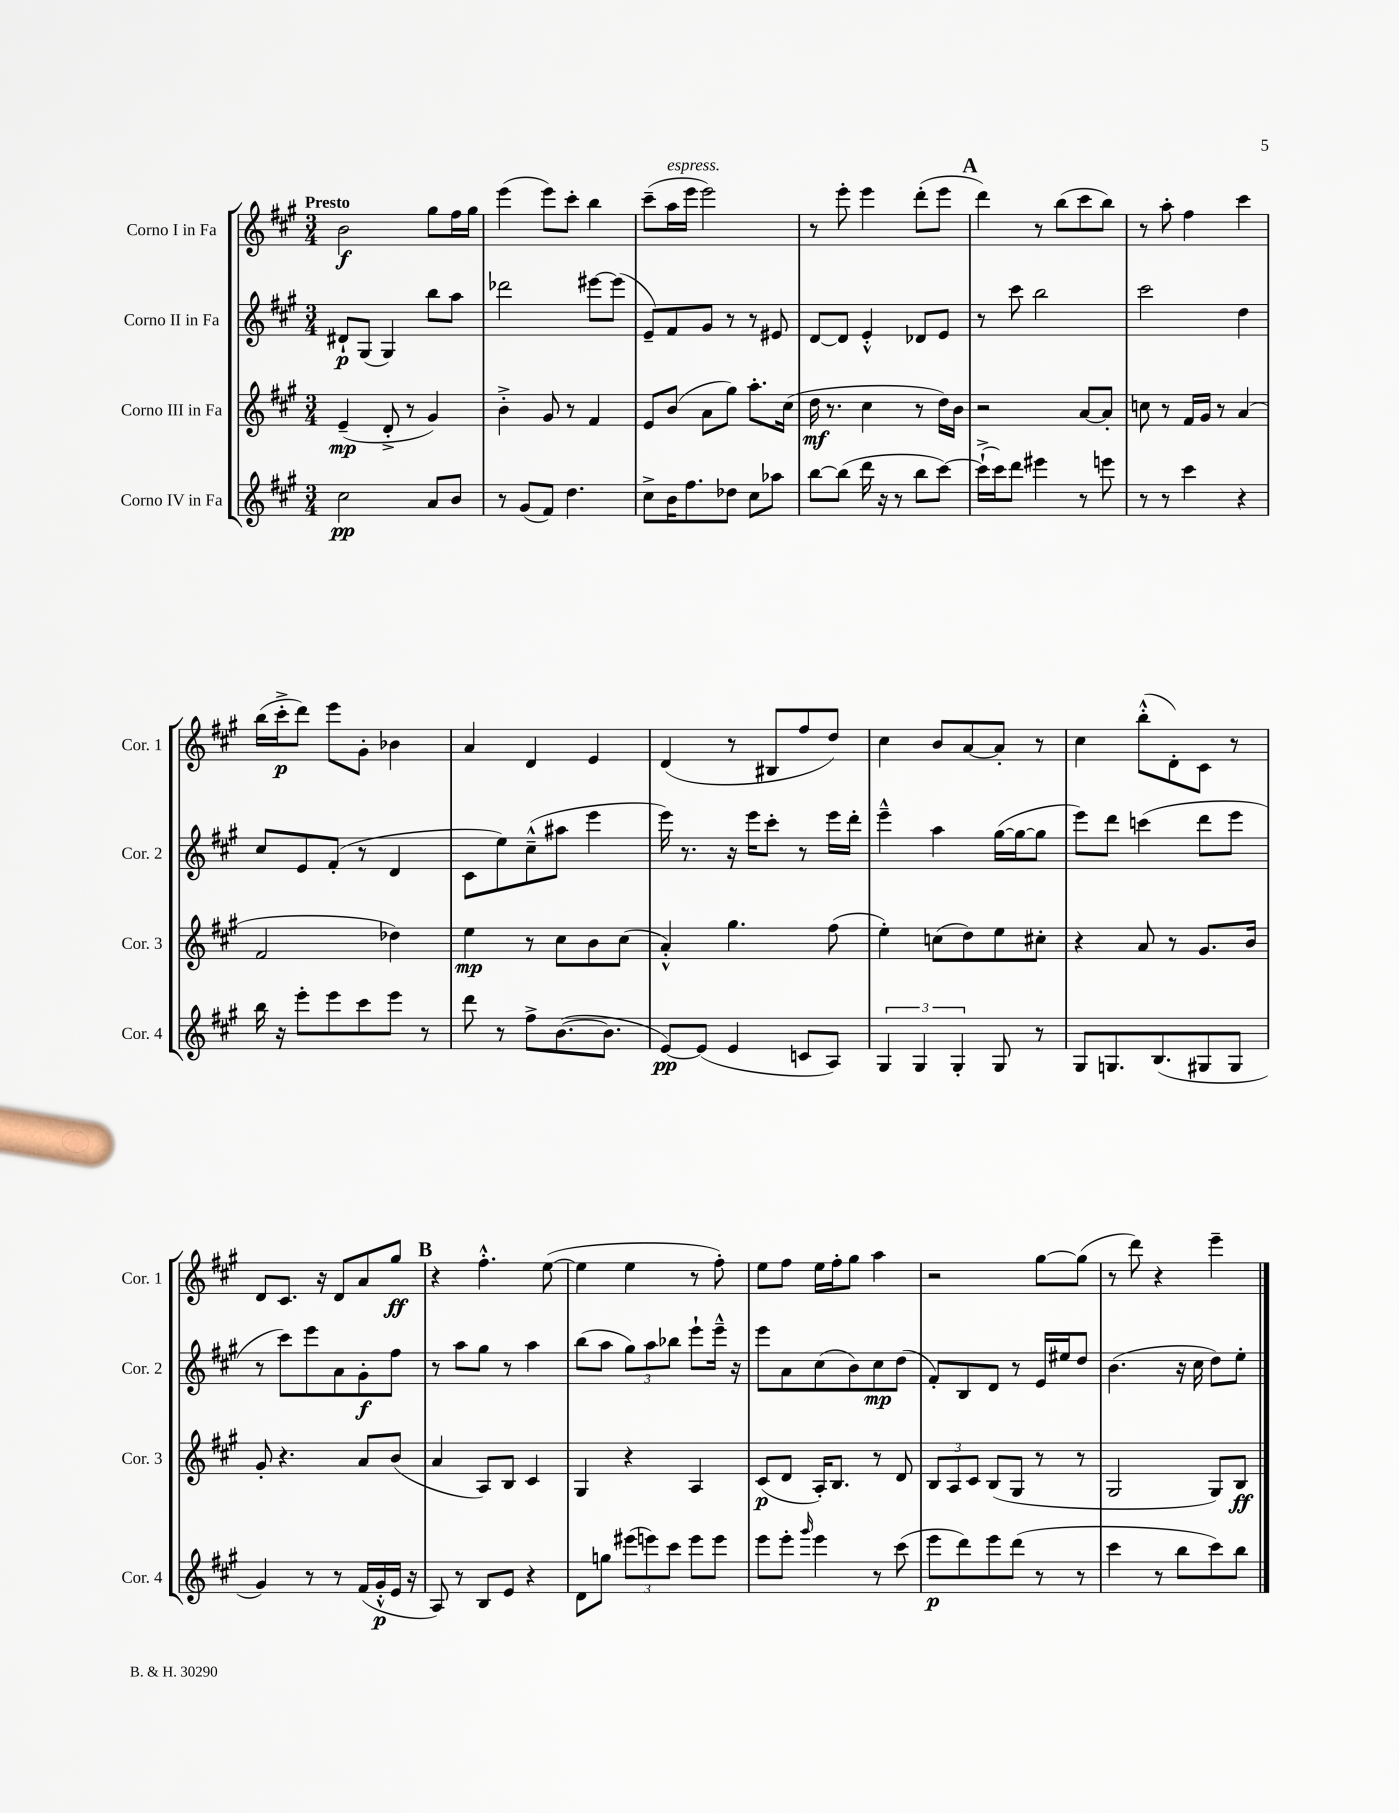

**kern	**kern	**kern	**kern
*staff4	*staff3	*staff2	*staff1
*clefG2	*clefG2	*clefG2	*clefG2
*k[f#c#g#]	*k[f#c#g#]	*k[f#c#g#]	*k[f#c#g#]
*M3/4	*M3/4	*M3/4	*M3/4
2cc#	(4e~	8d#`	2b
.	.	(8G#	.
.	8d'^	4G#)	.
.	8r	.	.
8a	4g#)	8bb	8gg#
8b	.	8aa	16ff#
.	.	.	16gg#
=	=	=	=
8r	4b'^	2ddd-	(4eee
(8g#	.	.	.
8f#)	8g#	.	8eee)
4.dd	8r	.	8ccc#'
.	4f#	[8eee#	4bb
.	.	(8eee#]	.
=	=	=	=
8cc#^	8e	8e~)	(8ccc#~
16b	(8b	8f#	16aa
8.ff#	.	.	16eee
.	8a	8g#	2eee)
8dd-	8gg#)	8r	.
8cc#	8.aa'	8r	.
8aa-	.	8e#	.
.	(16cc#	.	.
=	=	=	=
[8bb	16dd	[8d	8r
.	8.r	.	.
(8bb]	.	8d]	8eee'
16ddd	4cc#	4e'^^	4eee
16r	.	.	.
8r	.	.	.
8bb	8r	8d-	(8ddd'
[8ccc#)	16dd)	8e	8eee
.	16b	.	.
=	=	=	=
(16ccc#`^]	2r	8r	4ddd)
16ccc#)	.	.	.
8ddd	.	8ccc#	.
4eee#	.	2bb	8r
.	.	.	(8bb
8r	[8a	.	8ccc#
8eee	8a']	.	8bb)
=	=	=	=
8r	8cc	2ccc#	8r
8r	8r	.	8aa'
4ccc#	16f#	.	4ff#
.	16g#	.	.
.	8r	.	.
4r	(4a	4dd	4ccc#
=	=	=	=
16bb	2f#	8cc#	(16bb
16r	.	.	16ccc#'^
8eee'	.	8e	8ddd)
8eee	.	(8f#'	8eee
8ccc#	.	8r	8g#'
8eee	4dd-)	4d	4b-
8r	.	.	.
=	=	=	=
8ddd	4ee	8c#	4a
8r	.	8ee)	.
8ff#^	8r	(8cc#~^^	4d
([8.b	8cc#	8aa#	.
.	8b	4eee	4e
8.b]	.	.	.
.	(8cc#	.	.
=	=	=	=
[8e)	4a'^^)	16eee)	(4d
.	.	8.r	.
(8e]	.	.	.
4e	4.gg#	16r	8r
.	.	16eee	.
.	.	8ccc#'	8B#
8c	.	8r	8ff#
8A)	(8ff#	16eee	8dd)
.	.	16ddd'	.
=	=	=	=
6G#	4ee')	4eee~^^	4cc#
6G#	.	.	.
.	(8cc	4aa	8b
6G#'	.	.	.
.	8dd)	.	[8a
8G#	8ee	([16gg#	8a']
.	.	16gg#_	.
8r	8cc#'	8gg#]	8r
=	=	=	=
8G#	4r	8eee)	4cc#
8.G	.	8ddd	.
.	8a	(4ccc	(8bb'^^
(8.B	.	.	.
.	8r	.	8d')
8G#	8.g#	8ddd	8c#
8G#	.	8eee	8r
.	16b	.	.
=	=	=	=
4g#)	8g#'	8r	8d
.	4.r	8ccc#)	8.c#
8r	.	8eee	.
.	.	.	16r
8r	.	8a	8d
(16f#	8a	8g#'	8a
16g#'^^	.	.	.
16e	(8b	8ff#	8gg#
16r	.	.	.
=	=	=	=
8A)	4a	8r	4r
8r	.	8aa	.
8B	8A)	8gg#	4.ff#'^^
8e	8B	8r	.
4r	4c#	4aa	.
.	.	.	([8ee
=	=	=	=
8d	4G#	(8bb	4ee]
8gg	.	8aa	.
(12eee#	4r	12gg#)	4ee
12eee)	.	12aa	.
12ccc#	.	12bb-	.
8eee	4A	8eee`	8r
8eee	.	16eee~^^	8ff#')
.	.	16r	.
=	=	=	=
8eee	(8c#	8eee	8ee
8eee'	8d	8a	8ff#
16qqggg#	.	.	.
4eee	16A')	(8cc#	16ee
.	8.B	.	16ff#'
.	.	8b)	8gg#
8r	8r	8cc#	4aa
(8ccc#	8d	(8dd	.
=	=	=	=
8eee	12B	8f#')	2r
.	12A	.	.
8ddd)	.	8B	.
.	12c#	.	.
8eee	(8B	8d	.
(8ddd	8G#	8r	.
8r	8r	16e	[8gg#
.	.	16ee#	.
8r	8r	8dd	(8gg#]
=	=	=	=
4ccc#	2G#	(4.b	8r
.	.	.	8ddd)
8r	.	.	4r
8bb	.	16r	.
.	.	16cc#	.
8ccc#)	8G#)	8dd)	4eee~
8bb	8B	8ee'	.
==	==	==	==
*-	*-	*-	*-
